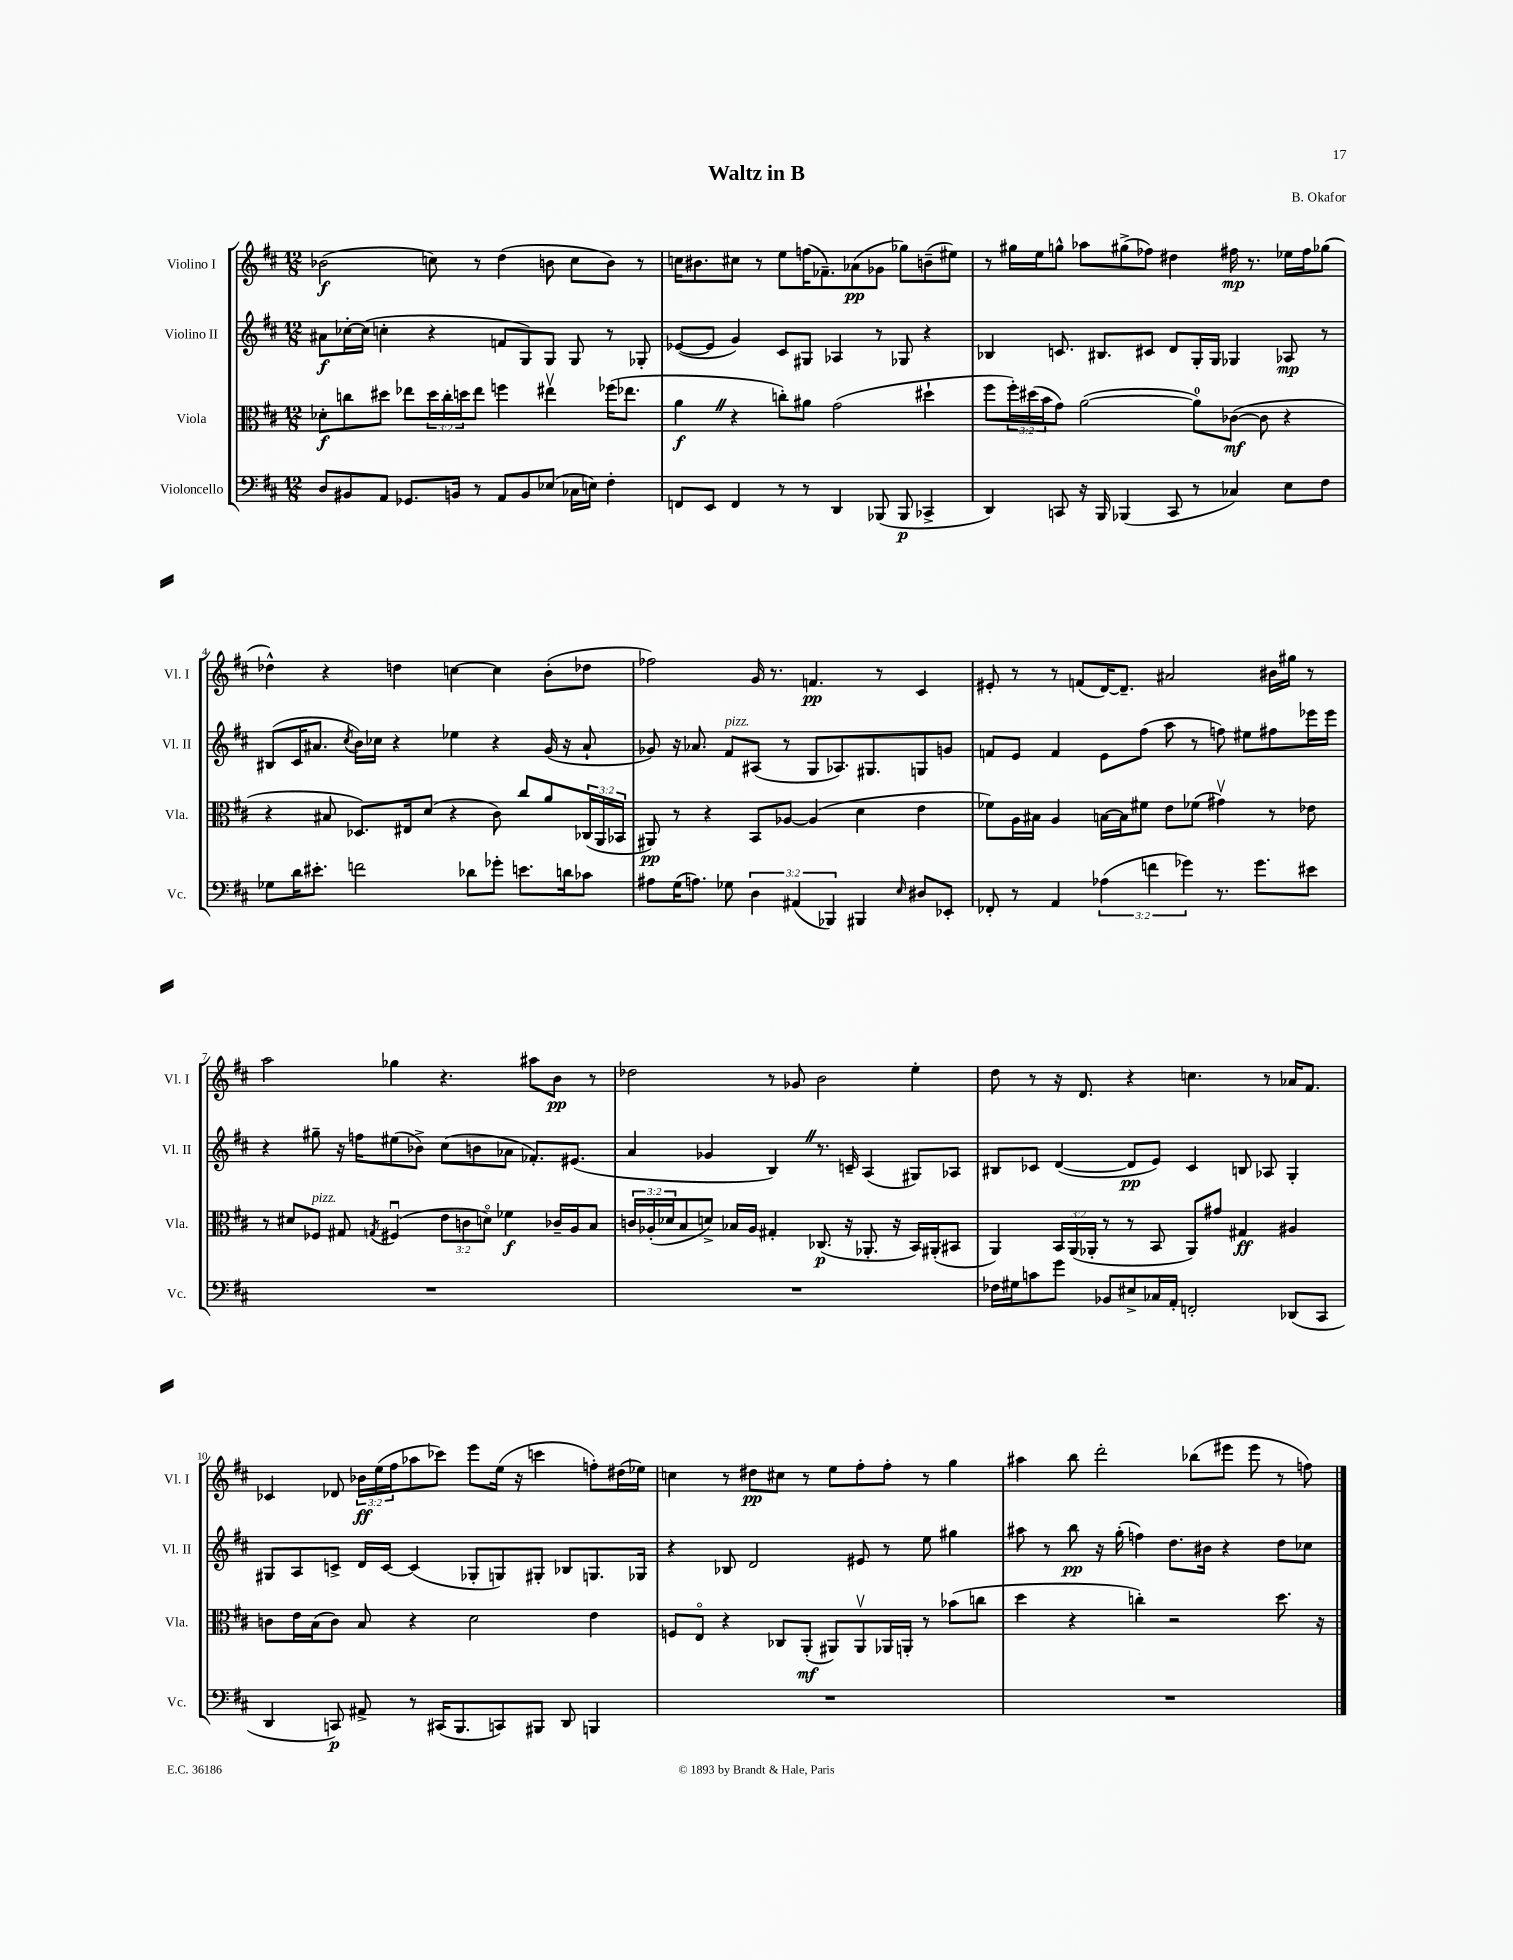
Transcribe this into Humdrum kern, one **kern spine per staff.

**kern	**dynam	**kern	**dynam	**kern	**dynam	**kern	**dynam
*part4	*part4	*part3	*part3	*part2	*part2	*part1	*part1
*staff4	*staff4	*staff3	*staff3	*staff2	*staff2	*staff1	*staff1
*I"Violoncello	*	*I"Viola	*	*I"Violino II	*	*I"Violino I	*
*I'Vc.	*	*I'Vla.	*	*I'Vl. II	*	*I'Vl. I	*
*clefF4	*	*clefC3	*	*clefG2	*	*clefG2	*
*k[f#c#]	*	*k[f#c#]	*	*k[f#c#]	*	*k[f#c#]	*
*M12/8	*	*M12/8	*	*M12/8	*	*M12/8	*
=1	=1	=1	=1	=1	=1	=1	=1
8D/L	.	8d-X'\L	f	8a#X\L	f	(2b-X\	f
8BB#X/	.	8ccn\	.	[16cc-X'\L	.	.	.
.	.	.	.	(16cc-\JJ]	.	.	.
8AA/J	.	8dd#X\J	.	4ccn'\	.	.	.
8.GG-X/L	.	8ee-X\L	.	.	.	.	.
.	.	24dd#\L	.	4r	.	8ccn\)	.
.	.	24cc'\	.	.	.	.	.
16BBn/Jk	.	.	.	.	.	.	.
.	.	24ddn\J	.	.	.	.	.
8r	.	8ee-\J	.	.	.	8r	.
8AA/L	.	4ffn\	.	8fn/L	.	(4dd\	.
8BB/	.	.	.	8G/)	.	.	.
(8E-X/J	.	4ee#Xv\	.	8G/J	.	8bn\	.
16C-X\LL	.	.	.	8G/	.	8cc\L	.
16En\JJ)	.	.	.	.	.	.	.
4F#'\	.	(16ff-X\KL	.	8r	.	8b\J)	.
.	.	8.ee-X\J	.	.	.	.	.
.	.	.	.	8G-X'/	.	8r	.
=2	=2	=2	=2	=2	=2	=2	=2
8FFn/L	.	4aZ\	f	([8e-X/L	.	16ccn\KL	.
.	.	.	.	.	.	8.b#X\	.
8EE/J	.	.	.	8e-/J]	.	.	.
4FF/	.	4r	.	4g/)	.	8cc#X\J	.
.	.	.	.	.	.	8r	.
8r	.	8ccn'\L)	.	8c#/L	.	8ee\L	.
8r	.	8a#X\J	.	8G#X/J	.	(16ffn\K	.
.	.	.	.	.	.	8.f-X~\)	.
4DD/	.	(2g\	.	4A-X/	.	.	.
.	.	.	.	.	.	(8a-X\	pp
(8BBB-X/	.	.	.	8r	.	8g-X\J	.
8BBB-/	p	.	.	8G-X/	.	8gg-X\L)	.
4CC-X^/	.	4dd#X`\	.	4r	.	(8bn~\	.
.	.	.	.	.	.	8ee#X\J)	.
=3	=3	=3	=3	=3	=3	=3	=3
4DD/)	.	8ff#\L	.	4B-X/	.	8r	.
.	.	24ff#'\L)	.	.	.	16gg#X\LL	.
.	.	(24dd#X\	.	.	.	.	.
.	.	.	.	.	.	16ee\J	.
.	.	24b\J	.	.	.	.	.
8CCn/	.	8g\J)	.	8.cn/	.	8ggn^^\J	.
16r	.	([2a\	.	.	.	8aa-X\L	.
16BBB/	.	.	.	8.B#X/L	.	.	.
(4BBB-X/	.	.	.	.	.	(8gg#X^\	.
.	.	.	.	8c#X/J	.	8ff-X\J)	.
8CC/	.	.	.	8d/L	.	4dd#X\	.
8r	.	8a\L])	.	16G'/L	.	.	.
.	.	.	.	16G/JJ	.	.	.
4C-X/)	.	([8c-X\J	mf	4G-X/	.	16ff#X\	mp
.	.	.	.	.	.	8.r	.
.	.	8c-\]	.	.	.	.	.
8E\L	.	4r	.	8A-X/	mp	16ee-X\LL	.
.	.	.	.	.	.	16ff#\J	.
8F#\J	.	.	.	8r	.	(8gg-X\J	.
!!LO:LB:g=z
=4	=4	=4	=4	=4	=4	=4	=4
8G-X\L	.	4r	.	(8B#X/L	.	4dd-X^^\)	.
16d\K	.	.	.	16c#/K	.	.	.
8.e#X'\J	.	.	.	8.a#X/J	.	.	.
.	.	8B#X/	.	.	.	4r	.
.	.	.	.	8qcc#/	.	.	.
2fn\	.	8.D-X/L)	.	16b\LL)	.	.	.
.	.	.	.	16cc-X\JJ	.	.	.
.	.	.	.	4r	.	4ddn\	.
.	.	16E#X/k	.	.	.	.	.
.	.	(8d/J	.	.	.	.	.
.	.	4r	.	4ee-X\	.	[4ccn\	.
8d-X\L	.	.	.	.	.	.	.
8g-X'\J	.	8c#\)	.	4r	.	4cc\]	.
8.en\L	.	8cc#/L	.	.	.	.	.
.	.	8a/	.	(16g/	.	(8b'\L	.
16dn\k	.	.	.	16r	.	.	.
8c-X\J	.	(24C-X/L	.	8a#`/	.	8dd-X\J	.
.	.	24AA/	.	.	.	.	.
.	.	24BB-X/JJ	.	.	.	.	.
=5	=5	=5	=5	=5	=5	=5	=5
8A#X\L	.	8AA#X/)	pp	8g-X/)	.	2ff-X\)	.
(16G\K	.	8r	.	16r	.	.	.
8.An\J)	.	.	.	8.a-X/	.	.	.
.	.	4r	.	.	.	.	.
!	!	!	!	!LO:TX:a:i:t=pizz.	!	!	!
8G-X\	.	.	.	8f#/L	.	.	.
6D\	.	8BB/L	.	(8A#X/J	.	16g/	.
.	.	.	.	.	.	8.r	.
.	.	[8A-X/J	.	8r	.	.	.
(6AA#X/	.	.	.	.	.	.	.
.	.	(4A-/]	.	8G/L	.	4.fn/	pp
6BBB-X/)	.	.	.	.	.	.	.
.	.	.	.	8.A-X/)	.	.	.
4BBB#X/	.	4d\	.	.	.	.	.
.	.	.	.	8.G#X/	.	.	.
.	.	.	.	.	.	8r	.
16qqE/	.	.	.	.	.	.	.
8D#X/L	.	4e\	.	8Gn/	.	4c#/	.
8EE-X'/J	.	.	.	8gn/J	.	.	.
=6	=6	=6	=6	=6	=6	=6	=6
8FF-X'/	.	8f-X\L)	.	8fn/L	.	8e#X'/	.
8r	.	16A\L	.	8e/J	.	8r	.
.	.	16B#X\JJ	.	.	.	.	.
4AA/	.	4A/	.	4f/	.	8r	.
.	.	.	.	.	.	(8fn/L	.
(6A-X\	.	[16Bn\LL	.	8e\L	.	[16d/K)	.
.	.	16B\J]	.	.	.	8.d~/J]	.
.	.	8f#X\J	.	(8ff#\J	.	.	.
6fn\	.	.	.	.	.	.	.
.	.	8e\L	.	8aa\	.	2a#X/	.
6g-X\)	.	.	.	.	.	.	.
.	.	(8f-X\J	.	8r	.	.	.
8.r	.	4g#Xv\)	.	8ffn\)	.	.	.
.	.	.	.	8ee#X\L	.	.	.
8.g-\L	.	.	.	.	.	.	.
.	.	8r	.	8ff#X\	.	16b#X\LL	.
.	.	.	.	.	.	16gg#X\JJ	.
8e#X\J	.	8e-X\	.	16eee-X\L	.	8r	.
.	.	.	.	16eee-\JJ	.	.	.
!!LO:LB:g=z
=7	=7	=7	=7	=7	=7	=7	=7
1.r	.	8r	.	4r	.	2aa\	.
.	.	8d#X/L	.	.	.	.	.
!	!	!LO:TX:a:i:t=pizz.	!	!	!	!	!
.	.	8F-X/J	.	8gg#X~\	.	.	.
.	.	8G#X/	.	16r	.	.	.
.	.	.	.	16ffn\KL	.	.	.
.	.	8qGn/	.	.	.	.	.
.	.	(4F#Xu/	.	(8ee#X\	.	4gg-X\	.
.	.	.	.	8b-X^\J)	.	.	.
.	.	12e\L	.	(8cc#\L	.	4.r	.
.	.	12cn\	.	.	.	.	.
.	.	.	.	8bn\	.	.	.
.	.	12dn\J)	.	.	.	.	.
.	.	4f-X\	f	8a-X\J	.	.	.
.	.	.	.	8.f-X'/L)	.	8aa#X\L	.
.	.	16c-X~/LL	.	.	.	8b\J	pp
.	.	16A/J	.	(8.e#X/J	.	.	.
.	.	8B/J	.	.	.	8r	.
=8	=8	=8	=8	=8	=8	=8	=8
1.r	.	24cn/LL	.	4a/	.	2dd-X\	.
.	.	(24A-X'/	.	.	.	.	.
.	.	24d-X/J	.	.	.	.	.
.	.	8B/	.	.	.	.	.
.	.	8dn^/J)	.	4g-X/	.	.	.
.	.	16B-X/LL	.	.	.	.	.
.	.	16A-/JJ	.	.	.	.	.
.	.	4G#X'/	.	4BZ/)	.	8r	.
.	.	.	.	.	.	8g-X/	.
.	.	(8.C-X/	p	8.r	.	2b\	.
.	.	16r	.	16cn~/	.	.	.
.	.	8.AA-X'/	.	(4A/	.	.	.
.	.	16r	.	.	.	.	.
.	.	16BB/LL)	.	8G#X/L)	.	4ee'\	.
.	.	(16AA#X'/J	.	.	.	.	.
.	.	8BB#X/J	.	8A-X/J	.	.	.
=9	=9	=9	=9	=9	=9	=9	=9
16F-X\LL	.	4AA/)	.	8B#X/L	.	8dd\	.
16G#X\J	.	.	.	.	.	.	.
8cn\	.	.	.	8c-X/J	.	8r	.
8g\J	.	24BB/LL	.	([4d/	.	16r	.
.	.	(24AA/	.	.	.	.	.
.	.	.	.	.	.	8.d/	.
.	.	24AA-X'/JJ	.	.	.	.	.
8BB-X/L	.	8r	.	.	.	.	.
8E#X^/	.	8r	.	8d/L]	pp	4r	.
16C-X/L	.	8BB/	.	8e/J)	.	.	.
16AA'/JJ	.	.	.	.	.	.	.
2FFn'/	.	8AA-/L)	.	4c-/	.	4.ccn\	.
.	.	8g#X/J	.	.	.	.	.
.	.	4G#X/	ff	8Bn/	.	.	.
.	.	.	.	8A-X/	.	8r	.
(8DD-X/L	.	4A#X/	.	4G'/	.	16a-X/KL	.
.	.	.	.	.	.	8.f#/J	.
8CC#/J	.	.	.	.	.	.	.
!!LO:LB:g=z
=10	=10	=10	=10	=10	=10	=10	=10
4DD/	.	8cn\L	.	8G#X/L	.	4c-X/	.
.	.	16e\L	.	8A/	.	.	.
.	.	(16B\J	.	.	.	.	.
8CCn/)	p	8c\J)	.	8cn^/J	.	8d-X/	.
8AA#X^/	.	8B/	.	16d/LL	.	24b-X\LL	ff
.	.	.	.	.	.	(24ee\	.
.	.	.	.	[16c/JJ	.	.	.
.	.	.	.	.	.	24ff#\J	.
8r	.	4r	.	(4c/]	.	8aa-X\	.
(16CC#X/KL	.	.	.	.	.	8ccc-X\J)	.
8.BBB/	.	.	.	.	.	.	.
.	.	2d\	.	8G-X'/L	.	8eee\L	.
8CCn/)	.	.	.	8Gn/)	.	(16ee\Jk	.
.	.	.	.	.	.	16r	.
8BBB#X/J	.	.	.	8G#X'/J	.	4cccn\	.
8DD/	.	.	.	8B-X/L	.	.	.
4BBBn/	.	4e\	.	8.Gn/	.	8ffn'\L)	.
.	.	.	.	.	.	(16dd#X\L	.
.	.	.	.	16G-X/Jk	.	16ee-X\JJ)	.
=11	=11	=11	=11	=11	=11	=11	=11
1.r	.	8Fn/L	.	4r	.	4ccn\	.
.	.	8E/J	.	.	.	.	.
.	.	4r	.	8B-X/	.	8r	.
.	.	.	.	2d/	.	8dd#X\L	pp
.	.	8C-X/L	.	.	.	8cc#X\J	.
.	.	(8AA'/J	mf	.	.	8r	.
.	.	8AA#X/L)	.	.	.	8ee\L	.
.	.	8AA#v/	.	8e#X/	.	8ff#'\	.
.	.	16AA-X/L	.	8r	.	8ff#'\J	.
.	.	16AAn'/JJ	.	.	.	.	.
.	.	8r	.	8ee\	.	8r	.
.	.	(8b-X\L	.	4gg#X\	.	4gg\	.
.	.	8ccn\J	.	.	.	.	.
=12	=12	=12	=12	=12	=12	=12	=12
1.r	.	4dd\	.	8aa#X\	.	4aa#X\	.
.	.	.	.	8r	.	.	.
.	.	4r	.	8bb\	pp	8bb\	.
.	.	.	.	16r	.	2ddd'\	.
.	.	.	.	(16gg'\	.	.	.
.	.	4ccn'\)	.	4ffn\)	.	.	.
.	.	2r	.	8.dd\L	.	.	.
.	.	.	.	.	.	(8bb-X\L	.
.	.	.	.	16b#X\Jk	.	.	.
.	.	.	.	4r	.	8eee#X\J	.
.	.	.	.	.	.	8eee#\	.
.	.	8.dd\	.	8dd\L	.	8r	.
.	.	.	.	8cc-X\J	.	8ffn\)	.
.	.	16r	.	.	.	.	.
==	==	==	==	==	==	==	==
*-	*-	*-	*-	*-	*-	*-	*-
